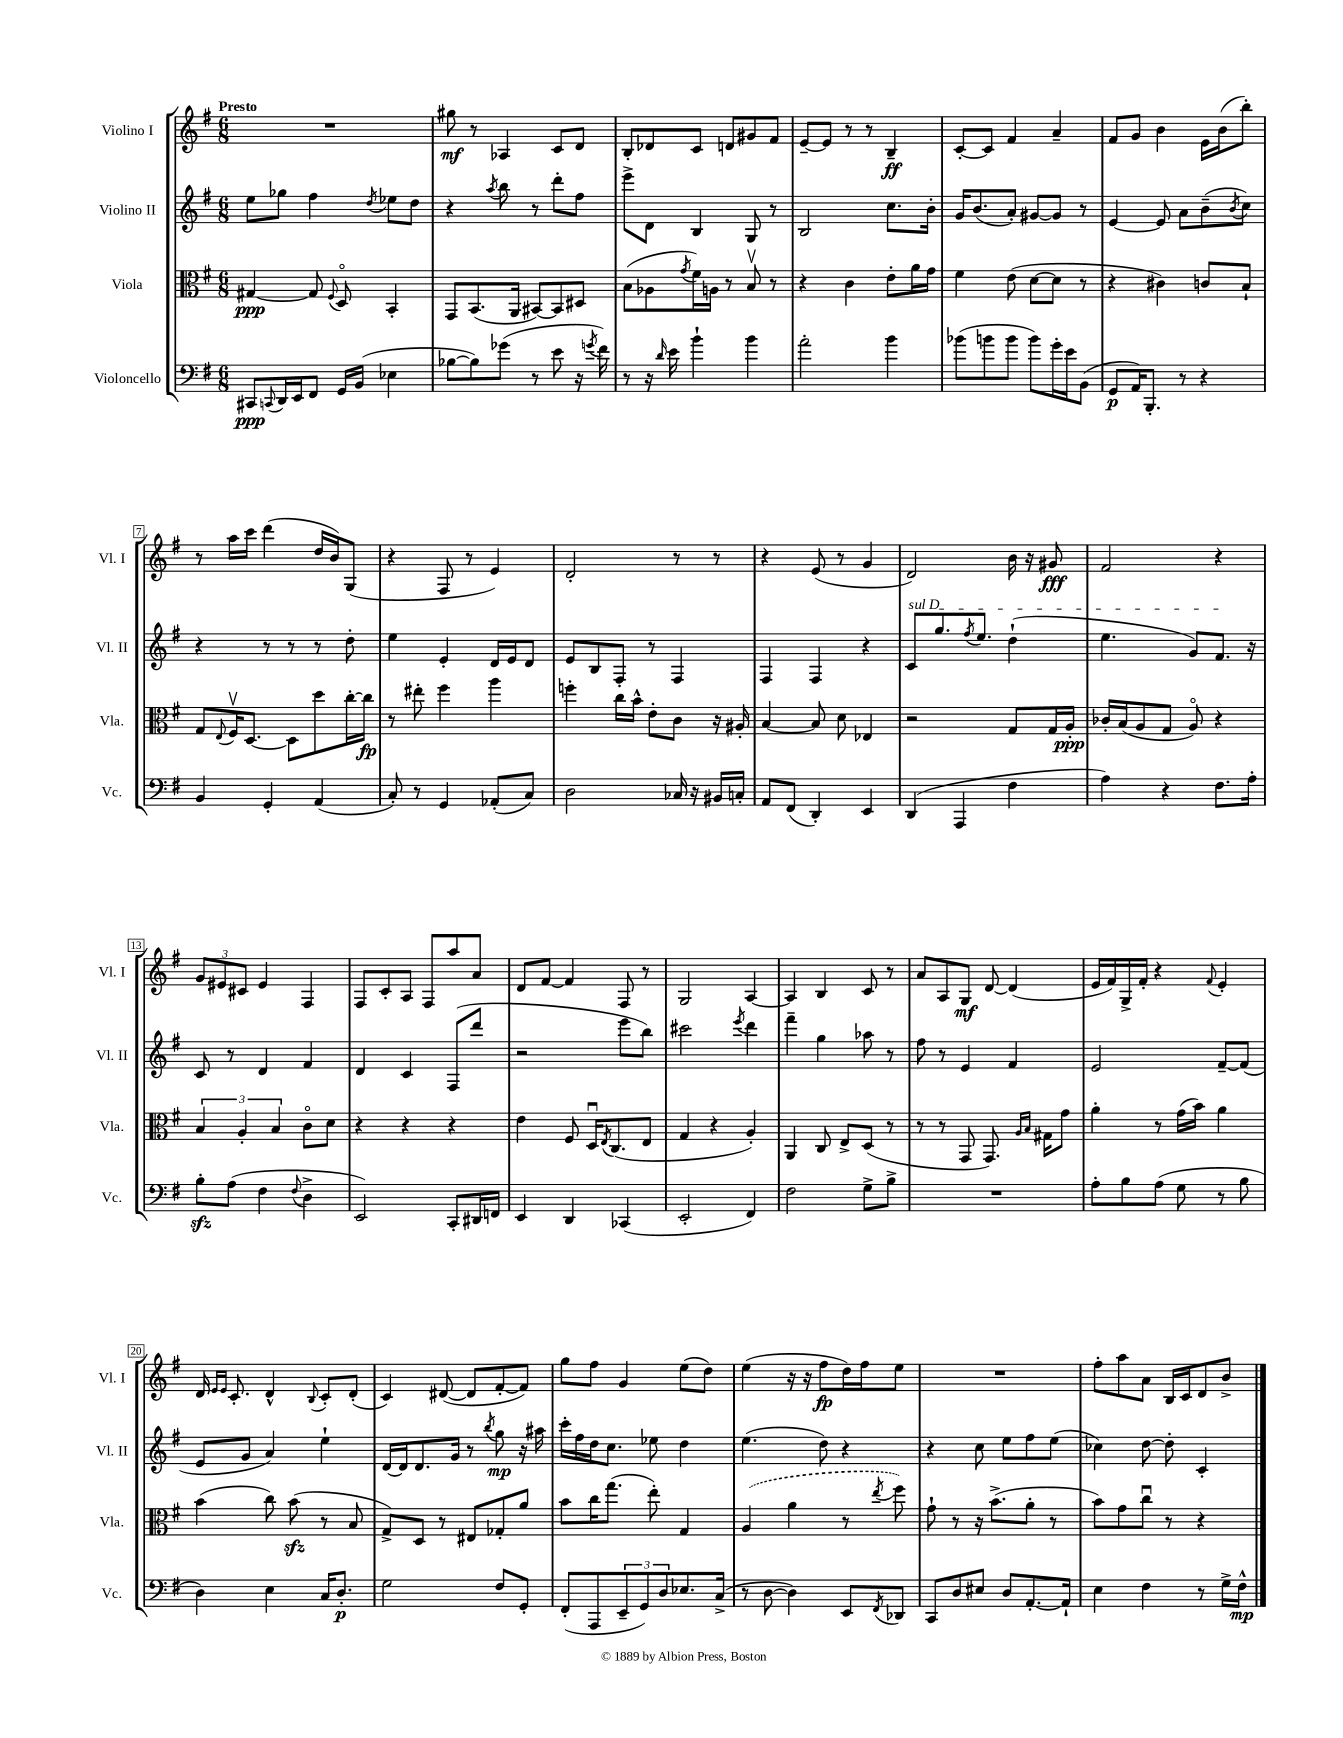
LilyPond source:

<<
\new StaffGroup <<
\new Staff = "s0" \with { instrumentName = "Violino I" shortInstrumentName = "Vl. I" } {
    \clef treble \key g \major \numericTimeSignature \time 6/8 \tempo "Presto"
    R2. |
    gis''8\mf r8 aes4 c'8 d'8 |
    b8-. des'8 c'8 d'8 gis'8 fis'8 |
    e'8~-- e'8 r8 r8 b4--\ff |
    c'8~-. c'8 fis'4 a'4-- |
    fis'8 g'8 b'4 e'16 b'16( b''8-.) |
    r8 a''16 c'''16 d'''4( d''16 b'16) g8( |
    r4 fis8 r8 e'4) |
    d'2-. r8 r8 |
    r4 e'8( r8 g'4 |
    d'2) b'16 r16 gis'8\fff |
    fis'2 r4 |
    \tuplet 3/2 { g'8 eis'8 cis'8 } eis'4 fis4 |
    fis8 c'8-. a8 fis8 a''8 a'8 |
    d'8 fis'8~ fis'4 fis8 r8 |
    g2 a4~ |
    a4 b4 c'8 r8 |
    a'8 a8 g8\mf d'8~ d'4( |
    e'16 fis'16) g16-> fis'16-. r4 \appoggiatura { fis'8 } e'4-. |
    d'16 \grace { e'16 e'16 } c'8.-. d'4-^ \appoggiatura { b8 } c'8-. d'8-.( |
    c'4) dis'8~( dis'8 fis'8~-. fis'8) |
    g''8 fis''8 g'4 e''8( d''8) |
    e''4( r16 r16 fis''8\fp d''16) fis''16 e''8 |
    R2. |
    fis''8-. a''8 a'8 b16 c'16 d'8 b'8-> \bar "|." |
}
\new Staff = "s1" \with { instrumentName = "Violino II" shortInstrumentName = "Vl. II" } {
    \clef treble \key g \major \numericTimeSignature \time 6/8
    e''8 ges''8 fis''4 \acciaccatura { d''8 } ees''8 d''8 |
    r4 \acciaccatura { a''8 } b''8 r8 d'''8-. fis''8 |
    e'''8-> d'8 b4 g8 r8 |
    b2 c''8. b'16-. |
    g'16 b'8.( a'8-.) gis'8~ gis'8 r8 |
    e'4~ e'8 a'8 b'8--( \acciaccatura { b'8 } c''8) |
    r4 r8 r8 r8 d''8-. |
    e''4 e'4-. d'16 e'16 d'8 |
    e'8 b8 fis8-. r8 fis4 |
    fis4 fis4 r4 |
    \once \override TextSpanner.bound-details.left.text = \markup { \italic "sul D" } c'8\startTextSpan g''8. \acciaccatura { fis''8 } e''8. d''4-!( |
    e''4. g'8) fis'8.\stopTextSpan r16 |
    c'8 r8 d'4 fis'4 |
    d'4 c'4 fis8( d'''8 |
    r2 e'''8 b''8) |
    cis'''2 \acciaccatura { e'''8 } d'''4 |
    fis'''4-- g''4 aes''8 r8 |
    fis''8 r8 e'4 fis'4 |
    e'2 fis'8~-- fis'8( |
    e'8 g'8 a'4) e''4-! |
    d'16~ d'16 d'8. g'16 r8 \acciaccatura { b''8 } g''8\mp r16 ais''16 |
    c'''16-. fis''16 d''16 c''8. ees''8 d''4 |
    e''4.( d''8) r4 |
    r4 c''8 e''8 fis''8 e''8( |
    ces''4) d''8~ d''8-. c'4-. \bar "|." |
}
\new Staff = "s2" \with { instrumentName = "Viola" shortInstrumentName = "Vla." } {
    \clef alto \key g \major \numericTimeSignature \time 6/8
    gis4~\ppp gis8 \appoggiatura { fis8 } d8\flageolet b,4-. |
    g,8 b,8.( a,16 bis,8~) bis,8 dis8 |
    b8( aes8 \acciaccatura { g'8 } fis'16) a16 r8 b8\upbow r8 |
    r4 c'4 e'8-. a'16 g'16 |
    fis'4 e'8( d'8~ d'8 r8 |
    r4 cis'4) c'8 b8-! |
    g8 \appoggiatura { e8 } fis16\upbow d8.~ d8 d''8 c''16~-. c''16\fp |
    r8 eis''8-. fis''4 a''4 |
    f''4-. c''16 b'16-^ e'8-. c'8 r16 ais16-. |
    b4~ b8 d'8 ees4 |
    r2 g8 g16 a16-.\ppp |
    ces'16-. b16( a8 g8 a8\flageolet) r4 |
    \tuplet 3/2 { b4 a4-. b4 } c'8\flageolet d'8 |
    r4 r4 r4 |
    e'4 fis8 d16\downbow \acciaccatura { e8 } c8.( e8 |
    g4 r4 a4-.) |
    a,4 c8 e8-> d8( r8 |
    r8 r8 g,8 g,8.) \grace { a16 b16 } gis16 g'8 |
    a'4-. r8 g'16( b'16) a'4 |
    b'4( c''8) b'8\sfz( r8 b8 |
    g8->) d8 r8 eis8 ges8-. a'8 |
    b'8 c''16 g''8.( e''8-.) g4 |
    \once \slurDashed a4( a'4 r8 \acciaccatura { e''8 } fis''8) |
    g'8-! r8 r16 b'8.->( a'8-. r8 |
    b'8) g'8 c''8\downbow r8 r4 \bar "|." |
}
\new Staff = "s3" \with { instrumentName = "Violoncello" shortInstrumentName = "Vc." } {
    \clef bass \key g \major \numericTimeSignature \time 6/8
    cis,8\ppp \appoggiatura { c,8 } d,16 e,16 fis,8 g,16 b,16( ees4 |
    bes8~ bes8) ges'8( r8 e'8 r16 \acciaccatura { g'8 } fis'16) |
    r8 r16 \grace { d'16 } e'16 b'4-! b'4 |
    a'2-. b'4 |
    bes'8( b'8 b'8 b'8) g'16-. e'16 b,8( |
    g,8\p a,16) b,,8.-. r8 r4 |
    b,4 g,4-. a,4( |
    c8-.) r8 g,4 aes,8-.( c8) |
    d2 ces16 r16 bis,16 c16-. |
    a,8 fis,8( d,4-.) e,4 |
    d,4( a,,4 fis4 |
    a4) r4 fis8. a16-. |
    b8-.\sfz a8( fis4 \appoggiatura { fis8 } d4-> |
    e,2) c,8-. dis,16 f,16 |
    e,4 d,4 ces,4( |
    e,2-. fis,4) |
    fis2 g8-> b8-> |
    R2. |
    a8-. b8 a8( g8 r8 b8 |
    d4) e4 c16 d8.-.\p |
    g2 fis8 g,8-. |
    fis,8-.( a,,8 \tuplet 3/2 { e,8-- g,8) d8 } ees8. c16->( |
    r8 d8~ d4) e,8 \acciaccatura { fis,8 } des,8 |
    c,8 d8 eis8 d8 a,8.~-. a,16-! |
    e4 fis4 r8 g16-> fis16-^\mp \bar "|." |
}
>>
>>
\layout { \context { \Score \override BarNumber.stencil = #(make-stencil-boxer 0.1 0.3 ly:text-interface::print) } }
